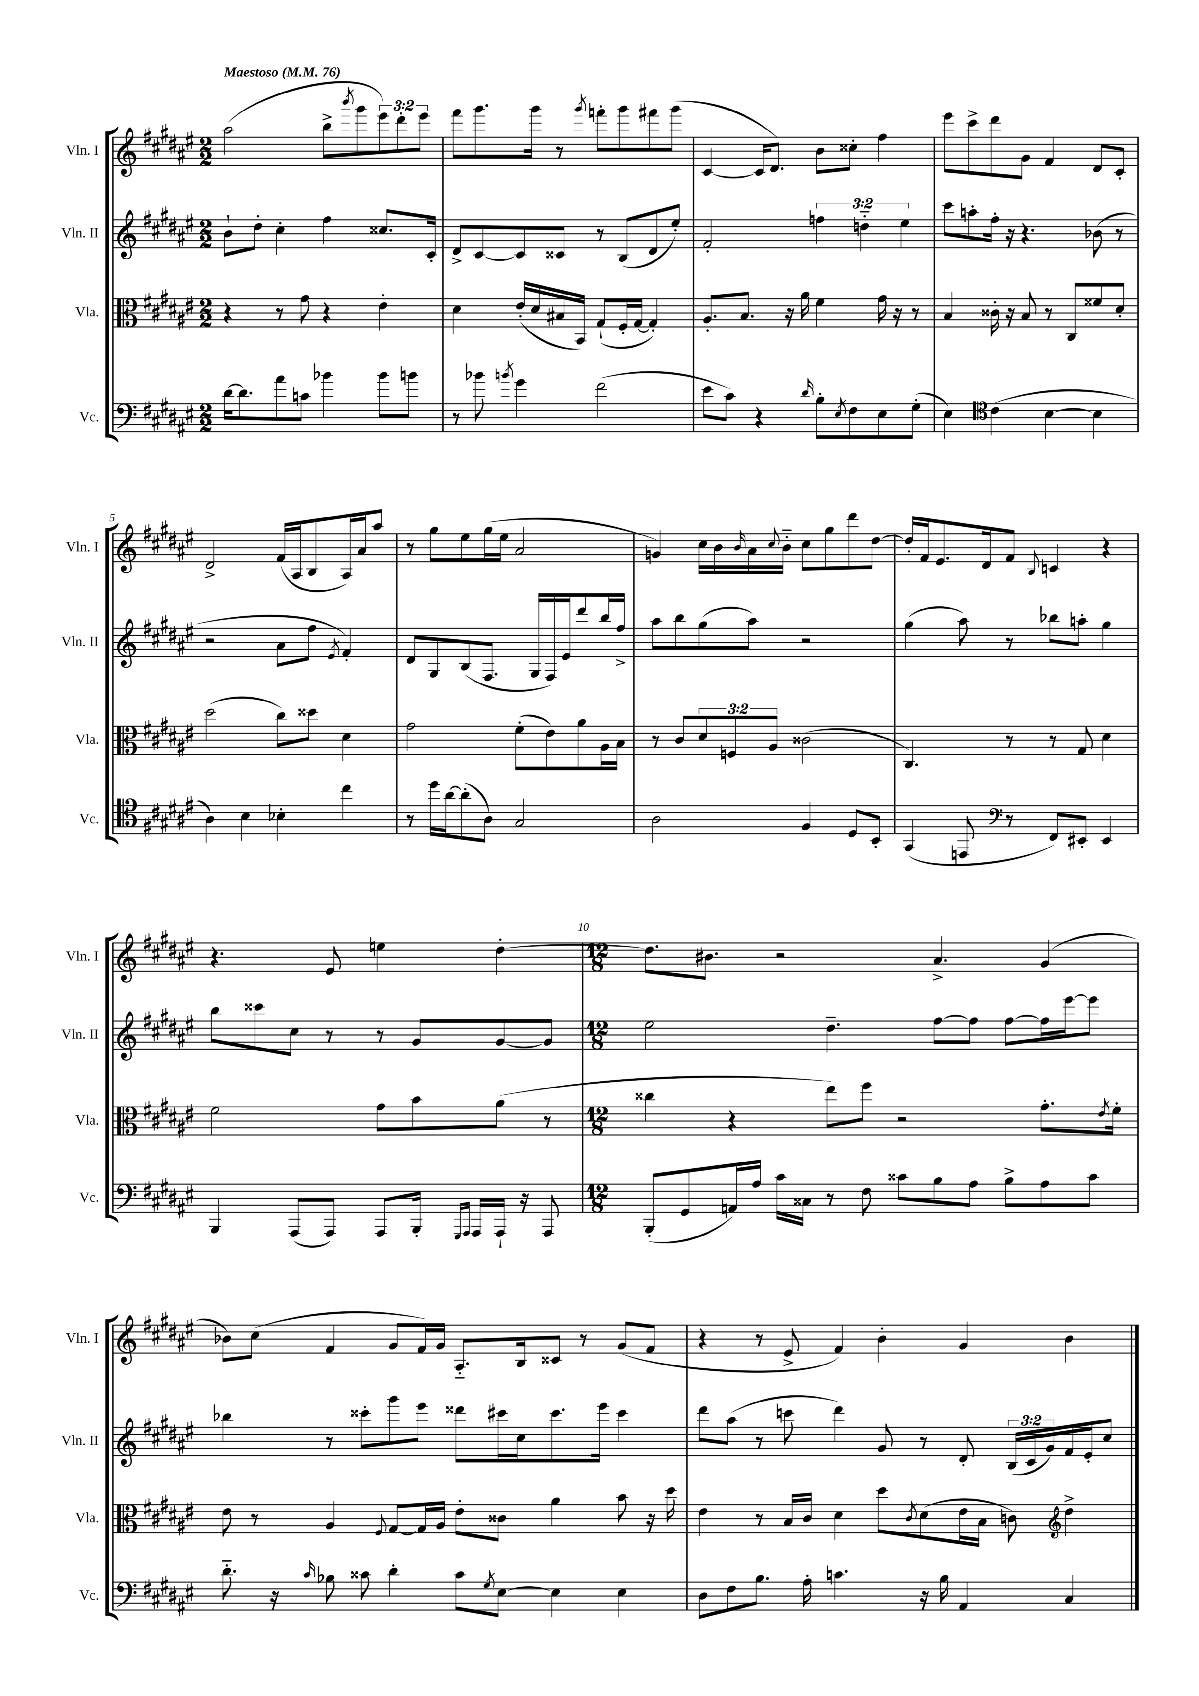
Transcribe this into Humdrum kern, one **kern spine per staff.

**kern	**kern	**kern	**kern
*staff4	*staff3	*staff2	*staff1
*clefF4	*clefC3	*clefG2	*clefG2
*k[f#c#g#d#a#e#]	*k[f#c#g#d#a#e#]	*k[f#c#g#d#a#e#]	*k[f#c#g#d#a#e#]
*M2/2	*M2/2	*M2/2	*M2/2
*MM76	*MM76	*MM76	*MM76
[16d#	4r	8b`	(2aa#
8.d#]	.	.	.
.	.	8dd#'	.
8a#	8r	4cc#'	.
8c	8g#	.	.
4b-	4r	4ff#	8bb^
.	.	.	8qbbb
.	.	.	8ggg#
8b-	4e#'	8.cc##	12eee#)
.	.	.	12ddd#'
8b	.	.	.
.	.	.	12eee#
.	.	16c#'	.
=	=	=	=
8r	4d#	8d#^	8fff#
8b-	.	[8c#	8.ggg#
8qb	.	.	.
4g#	(16e#'	8c#]	.
.	16d#	.	16ggg#
.	16B#	8c##	8r
.	16BB)	.	.
.	.	.	8qggg#
(2f#	(8G#`	8r	8fff'
.	16F#'	(8B	8ggg#
.	[16G#	.	.
.	4G#'])	8d#	8fff#
.	.	8ee#')	(8ggg#
=	=	=	=
8e#	8.A#'	2f#'	[4c#
8c#)	.	.	.
.	8.B	.	.
4r	.	.	16c#]
.	.	.	8.d#)
.	16r	.	.
.	16a#	.	.
16qqd#	.	.	.
8B'	4f#	6ff	8b
8qE#	.	.	.
8F#	.	.	8cc##'
.	.	6dd'~	.
8E#	16g#	.	4ff#
.	16r	.	.
.	.	6ee#	.
(8G#'	8r	.	.
=	=	=	=
4E#)	4B	8ccc#	8eee#
.	.	8aa'	8ccc#^
*clefC4	*	*	*
(4c#	16c##'	16ff#'	8ddd#
.	16r	16r	.
.	8B	4.r	8g#
[4B	8r	.	4f#
.	8C#	.	.
4B]	8f##	(8b-	8d#
.	8d#'	8r	8c#'
=	=	=	=
4A#)	(2dd#	2r	2d#^
4B	.	.	.
4B-'	8cc#)	8a#	(16f#
.	.	.	16A#
.	8dd##	8ff#	8B
.	.	8qe#	.
4cc#	4d#	4f#')	16A#)
.	.	.	16a#
.	.	.	8aa#
=	=	=	=
8r	2g#	8d#	8r
16dd#	.	8G#	8gg#
[16a#	.	.	.
(8a#']	.	(8B	8ee#
8A#)	.	8.F#	(16gg#
.	.	.	16ee#
2G#	(8f#'	.	2a#
.	.	16G#	.
.	8e#)	16F#)	.
.	.	16e#	.
.	8a#	8ddd#	.
.	16A#	16bb	.
.	16B	16ff#^	.
=	=	=	=
2A#	8r	8aa#	4g)
.	8c#	8bb	.
.	12d#	(8gg#	16cc#
.	.	.	16b
.	12F	.	.
.	.	.	16qqb
.	.	8aa#)	16a#
.	12A#	.	.
.	.	.	8qqcc#
.	.	.	16b'~
4F#	(2c##	2r	8cc#
.	.	.	8gg#
8D#	.	.	8ddd#
8BB'	.	.	[8dd#
=	=	=	=
(4GG#	4.C#)	(4gg#	16dd#']
.	.	.	16f#
.	.	.	8.e#
8EE	.	8aa#)	.
.	.	.	16d#
8r	8r	8r	8f#
.	.	.	8qqB
8FF#)	8r	8bb-	4c
8EE#'	8G#	8aa'	.
4EE#	4d#	4gg#	4r
=	=	=	=
*clefF4	*	*	*
4BBB	2f#	8bb	4.r
.	.	8ccc##	.
(8AAA#	.	8cc#	.
8AAA#)	.	8r	8e#
8AAA#	8g#	8r	4ee
16BBB'	8b	8g#	.
16qqGGG#	.	.	.
16qqAAA#	.	.	.
16AAA#	.	.	.
16AAA#`	(8a#	[8g#	[4dd#'
16r	.	.	.
8AAA#	8r	8g#]	.
=	=	=	=
*M12/8	*M12/8	*M12/8	*M12/8
(8BBB'	4cc##	2ee#	8.dd#]
8GG#	.	.	.
.	.	.	8.b#
16AA)	4r	.	.
16A#	.	.	.
16c#	.	.	2r
16C##	.	.	.
8r	8ee#)	4.dd#~	.
8F#	8ff#	.	.
8c##	2r	.	.
8B	.	[8ff#	4.a#^
8A#	.	8ff#]	.
8B^	.	[8ff#	.
8A#	8.g#'	16ff#]	(4g#
.	.	[16eee#	.
8c##	.	8eee#]	.
.	8qe#	.	.
.	16f#'	.	.
=	=	=	=
8.d#'~	8e#	4bb-	8b-)
.	8r	.	(8cc#
16r	.	.	.
16qqc#	.	.	.
8B-	4A#	8r	4f#
8c##	.	8ccc##'	.
.	8qqF#	.	.
4d#'	[8G#	8ggg#	8g#
.	16G#]	8eee#	16f#)
.	16A#	.	16g#
8c##	8e#'	8ddd##	8.A#'~
8qG#	.	.	.
[8E#	8c##	16ccc#	.
.	.	16cc#	16B
4E#]	4a#	8.ccc#	8c##
.	.	.	8r
.	.	16eee#	.
4E#	8b	4ccc#	(8g#
.	16r	.	8f#
.	16dd#	.	.
=	=	=	=
8D#	4e#	8ddd#	4r
8F#	.	(8aa#	.
8.B	8r	8r	8r
.	16B	8ccc	8e#^
16A#'	16c#	.	.
4.c	4d#	4ddd#)	4f#)
.	8dd#	8g#	4b'
.	8qc#	.	.
16r	(8d#	8r	.
16B	.	.	.
4AA#	16e#	8d#'	4g#
.	16B	.	.
.	8c)	(24B	.
.	.	24c#	.
.	.	24g#)	.
*	*clefG2	*	*
4C#	4dd#^	16f#	4b
.	.	16e#'	.
.	.	8cc#	.
==	==	==	==
*-	*-	*-	*-
